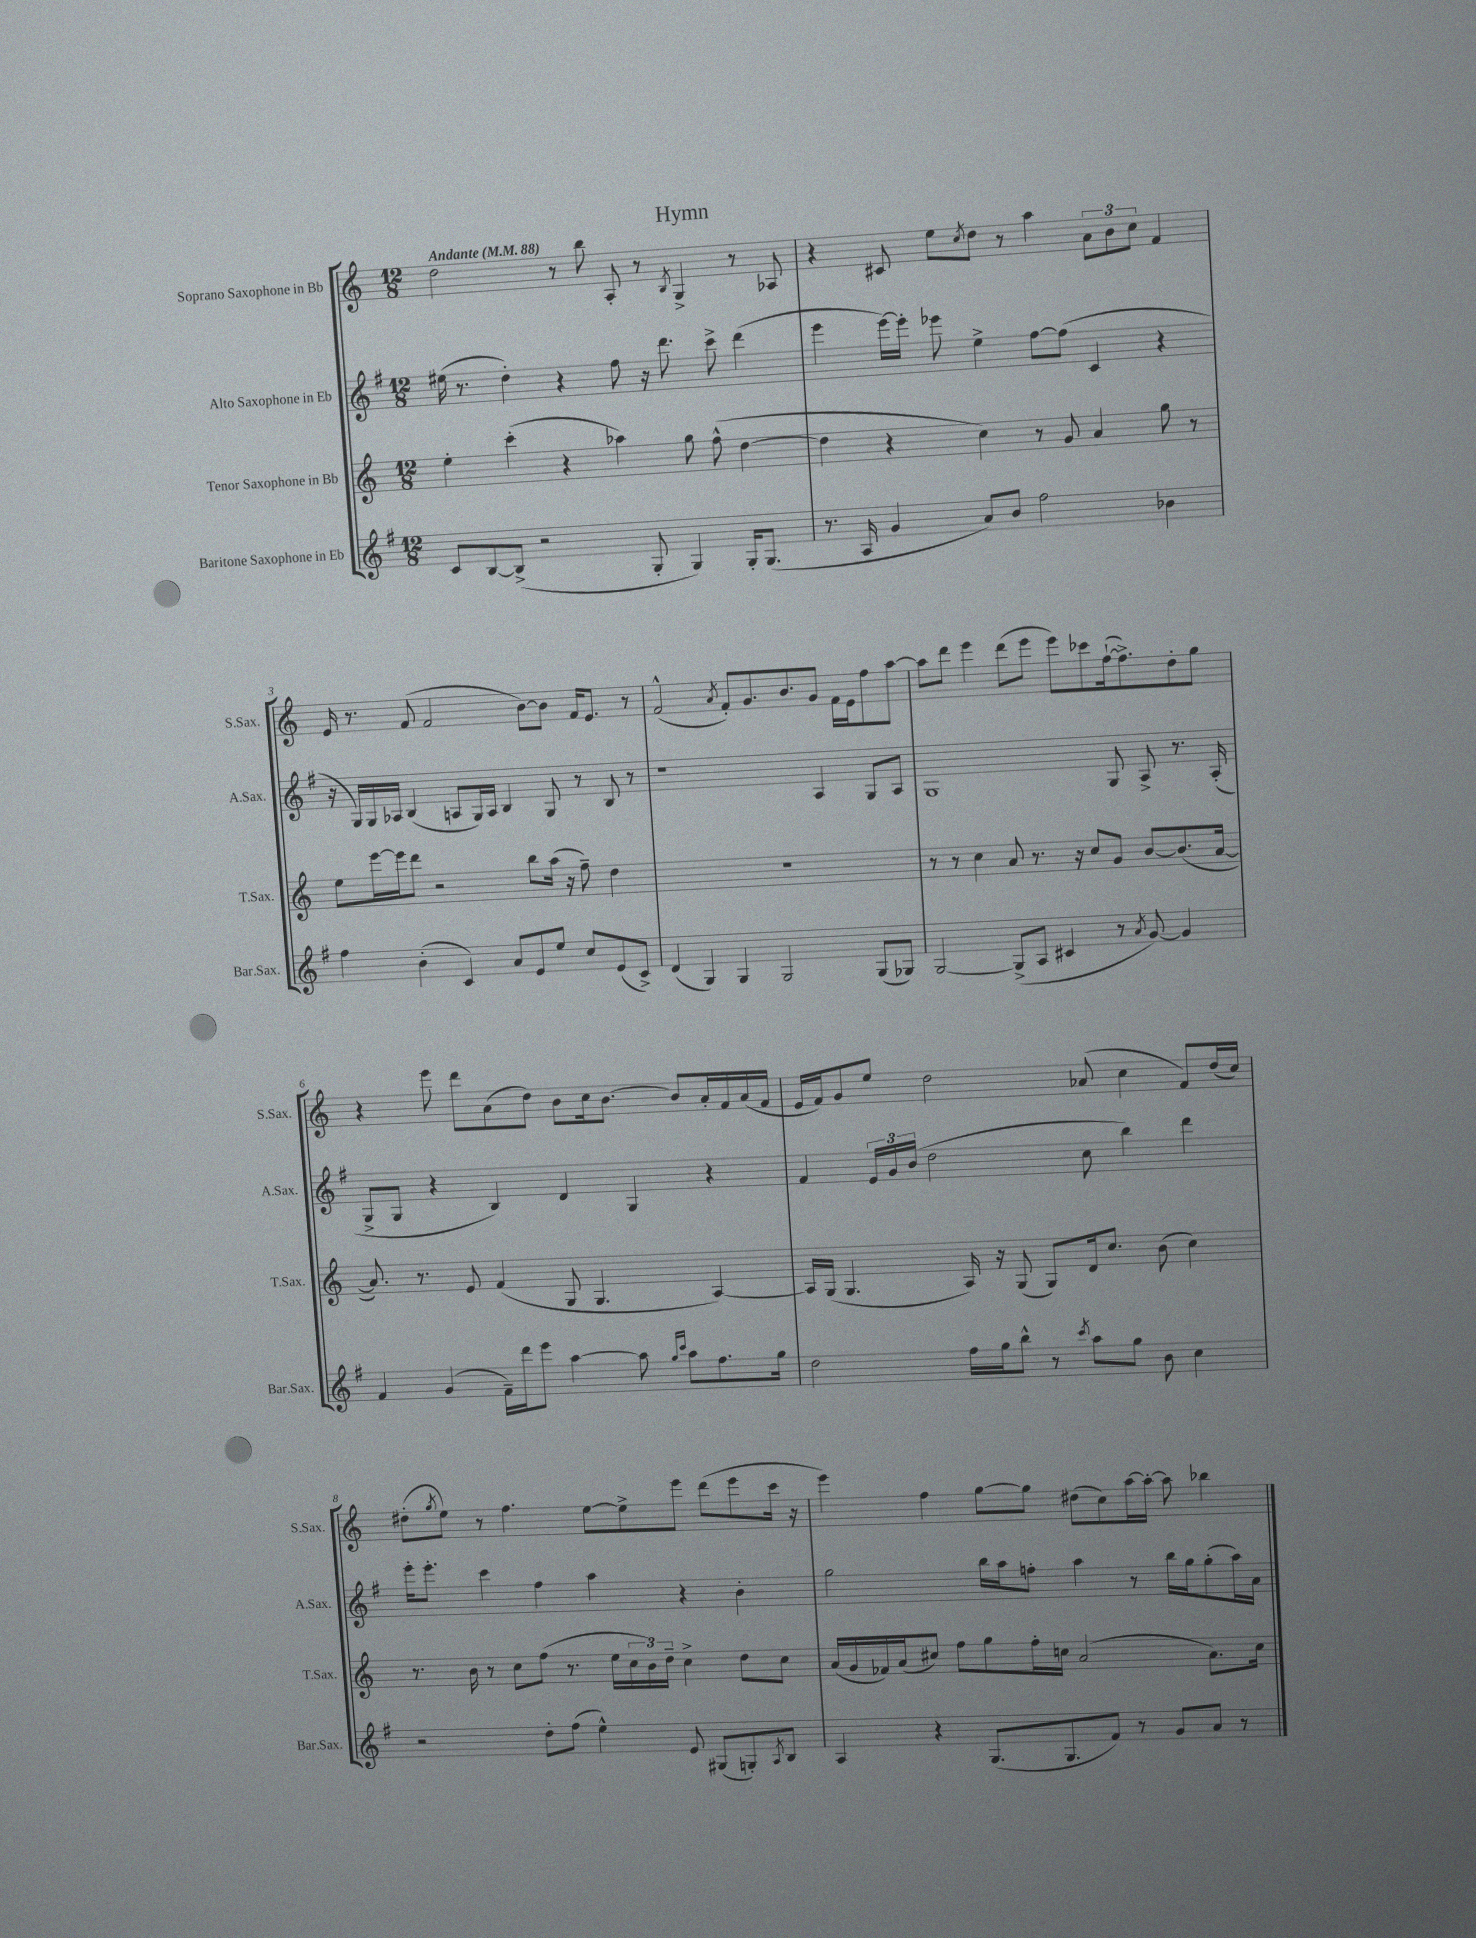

**kern	**kern	**kern	**kern
*part4	*part3	*part2	*part1
*staff4	*staff3	*staff2	*staff1
*I"Baritone Saxophone in Eb	*I"Tenor Saxophone in Bb	*I"Alto Saxophone in Eb	*I"Soprano Saxophone in Bb
*I'Bar.Sax.	*I'T.Sax.	*I'A.Sax.	*I'S.Sax.
*clefG2	*clefG2	*clefG2	*clefG2
*k[f#]	*k[]	*k[f#]	*k[]
*M12/8	*M12/8	*M12/8	*M12/8
*MM88	*MM88	*MM88	*MM88
=1	=1	=1	=1
!	!	!	!LO:TX:a:B:t=Andante
8c/L	4ee'\	(16ee#X\	2dd\
.	.	8.r	.
[8B/	.	.	.
(8B^/J]	(4ccc'\	4dd'\)	.
2r	.	.	.
.	4r	4r	8r
.	.	.	8bb\
.	4aa-X\)	8ff#\	8A'/
8G'/	.	16r	8r
.	.	8.ddd\	.
.	.	.	8qB/
4G/)	8gg\	.	4G^/
.	(8ff^^\	8ccc^\	.
16G'/KL	[4dd\	(4ddd\	8r
(8.G/J	.	.	.
.	.	.	8A-X/
=2	=2	=2	=2
8.r	4dd\]	4eee\	4r
16A/	.	.	.
4g/	4r	[16eee\LL)	8c#X/
.	.	16eee'\JJ]	.
.	.	8eee-X\	8ee\L
.	.	.	8qcc/
8a/L)	4cc\)	4ee^\	8dd\J
8b/J	.	.	8r
2ff#\	8r	[8ff#\L	4aa\
.	8g/	(8ff#\J]	.
.	4a/	4c/	12a\L
.	.	.	12b\
.	.	.	12cc\J
4b-X\	8gg\	4r	4f/
.	8r	.	.
!!LO:LB:g=z
=3	=3	=3	=3
4ff#\	8ee\L	16r	16e/
.	.	16G/LL)	8.r
.	[16eee\L	16G/	.
.	16eee\J]	16A-X/JJ	.
(4b'\	8ddd\J	(4B/	(8f/
.	2r	.	2f/
4c/)	.	8An/L	.
.	.	16G/L)	.
.	.	16A/JJ	.
8a/L	.	4B/	.
8e/	8bb\L	.	[8b\L)
8ee/J	(16aa\Jk	8G/	8b\J]
.	16r	.	.
8cc/L	8ff~\)	8r	16f/KL
.	.	.	8.e/J
(8e/	4dd\	8B/	.
8c^/J)	.	8r	8r
=4	=4	=4	=4
(4d/	1.r	1r	(2f^^/
4G/)	.	.	.
.	.	.	8qa/
4G/	.	.	8f'/L)
.	.	.	8.g/
2G/	.	.	.
.	.	.	8.b/
.	.	4A/	8g/J
.	.	.	16f\LL
.	.	.	16e\J
(8G/L	.	8G/L	8ff\
8G-X/J)	.	8A/J	[8aa\J
=5	=5	=5	=5
[2G/	8r	1G	8aa\L]
.	8r	.	8ddd\J
.	4cc\	.	4eee\
(8G^/L]	8a/	.	(8ddd\L
8A/J	8.r	.	8eee\J
4c#X/	.	.	8eee\L)
.	16r	.	.
.	8cc/L	.	8ccc-X\
8r	8g/J	8G/	([16ff`\k
.	.	.	8.ff^\])
8qa/	.	.	.
[8g/)	[8b/L	8A^/	.
4g/]	(8.b/]	8.r	8dd'\
.	.	.	8gg\J
.	[16a/Jk	(16A'/	.
!!LO:LB:g=z
=6	=6	=6	=6
4f#/	8.a/])	8G^/L	4r
.	.	8G/J	.
.	8.r	.	.
(4g/	.	4r	8eee\
.	8e/	.	8ddd\L
16f#~\LL)	(4f/	4B/)	(8a\
16ddd\J	.	.	.
8eee\J	.	.	8dd\J)
[4aa\	8G/	4d/	8b\L
.	4.G/	.	16cc\k
.	.	.	[8.b\J
8aa\]	.	4G/	.
16qqgg/LL	.	.	.
16qqccc/JJ	.	.	.
8aa\L	.	.	8b/L]
8.ff#\	[4A/)	4r	16a'/L
.	.	.	16f/
.	.	.	(16a/
16gg\Jk	.	.	16f/JJ
=7	=7	=7	=7
2dd\	16A/LL]	4f#/	16e/LL
.	(16G/JJ	.	16f/J)
.	4.G/	.	8g/
.	.	24e/LL	8ee/J
.	.	24g/	.
.	.	(24b/JJ	.
.	.	2dd\	2dd\
16ff#\LL	16A/)	.	.
16gg\J	16r	.	.
8bb^^\J	(8G/	.	.
8r	8G/L)	.	.
8qccc/	.	.	.
8aa\L	16d/k	8cc\	(8a-X/
.	8.cc/J	.	.
8gg\J	.	4bb\)	4cc\
8b\	(8b\	.	.
4cc\	4cc\)	4ddd\	8f/L)
.	.	.	(16dd/L
.	.	.	16cc/JJ)
!!LO:LB:g=z
=8	=8	=8	=8
2r	8.r	16eee'\KL	(8dd#X'\L
.	.	8.eee'\J	.
.	.	.	8qgg/
.	.	.	8ee\J)
.	16b\	.	.
.	8r	4ccc\	8r
.	8cc\L	.	4.ff\
8dd'\L	(8ff\J	4ff#\	.
(8ff#\J	8.r	.	.
4ee^^\)	.	4aa\	[8ee\L
.	16ee\LL	.	.
.	24cc\	.	8ee^\]
.	24b\)	.	.
.	24dd~\JJ	.	.
8e/	4cc^\	4r	8eee\J
(8G#X/L	.	.	(8ddd\L
8Gn'/)	8dd\L	4b'\	8eee\
8qA/	.	.	.
8B/J	8cc\J	.	16ccc\Jk
.	.	.	16r
=9	=9	=9	=9
4A/	(16a/LL	2gg\	4eee\)
.	16g/	.	.
.	16f-X/)	.	.
.	(16a/J	.	.
4r	8cc#X/J)	.	4ff\
.	8ff\L	.	.
(8.G/L	8gg\	16bb\LL	[8gg\L
.	.	16aa\J	.
.	16ff'\L	8ffn'\J	8gg\J]
8.G/	16ccn\JJ	.	.
.	(2a/	4aa\	(8dd#X\L
8f#/J)	.	.	8cc\)
8r	.	8r	[16aa\L
.	.	.	16aa'\JJ_
8g/L	.	16bb\LL	8aa\]
.	.	16gg\J	.
8a/J	8.a\L)	(8gg'\	4bb-X\
8r	.	16aa\L)	.
.	16cc\Jk	16a\JJ	.
==	==	==	==
*-	*-	*-	*-
